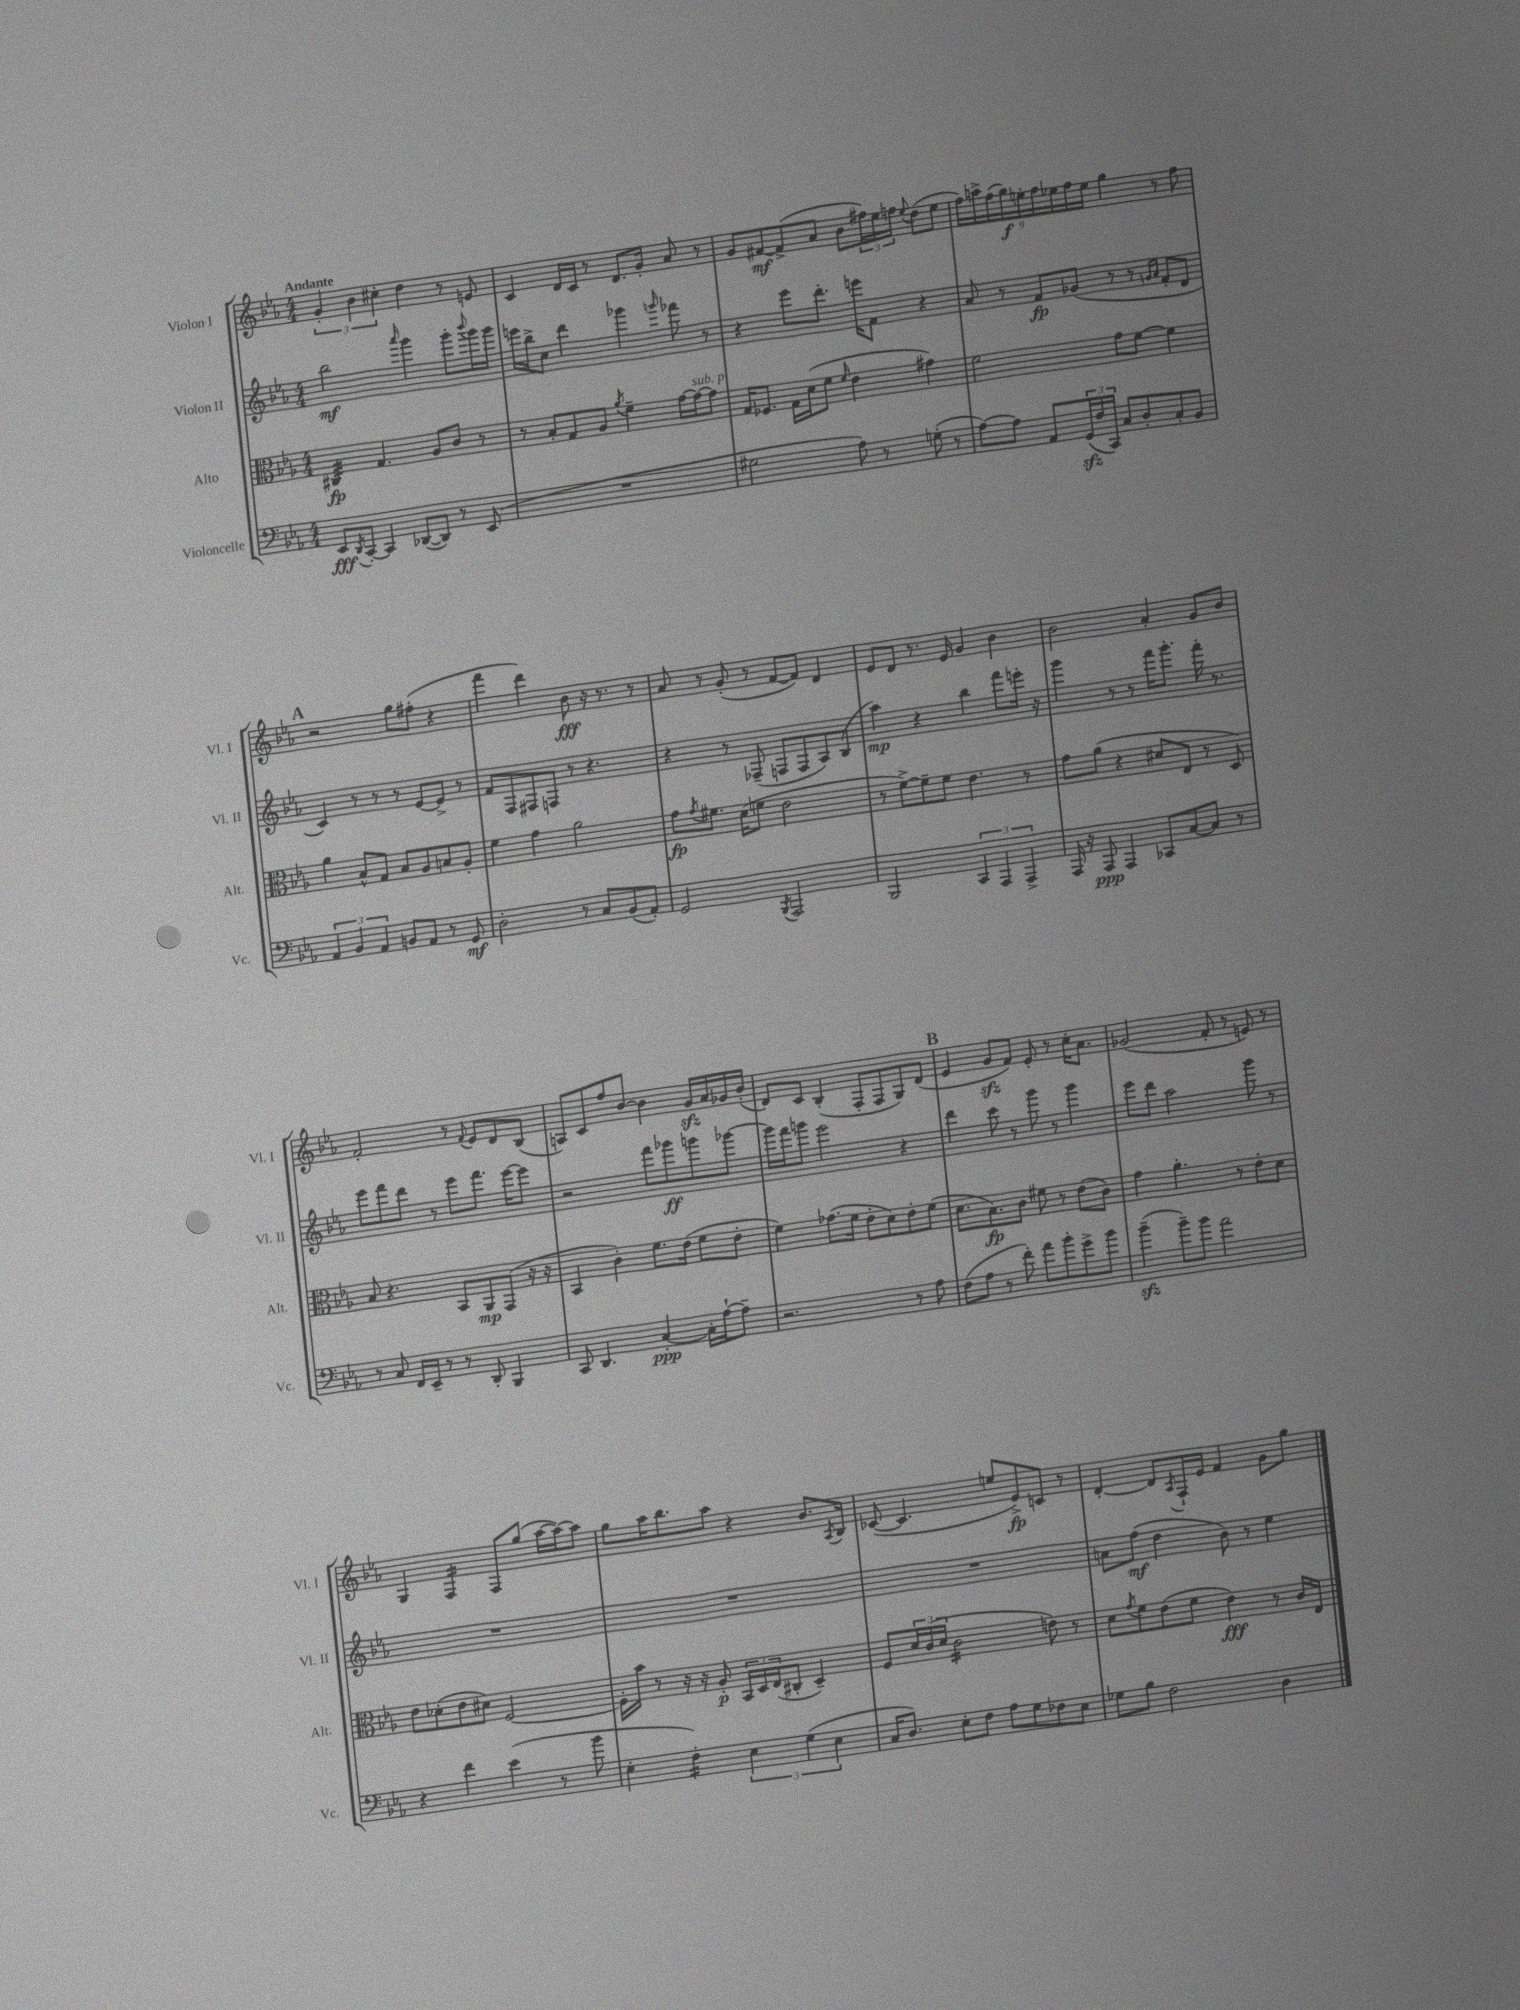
<<
\new StaffGroup <<
\new Staff = "s0" \with { instrumentName = "Violon I" shortInstrumentName = "Vl. I" } {
    \clef treble \key ees \major \numericTimeSignature \time 4/4 \tempo "Andante"
    \tuplet 3/2 { g'4-. bes'4 cis''4-. } d''4 r8 e'8 |
    c'4 d'16 c'16 r8 d'8. g'16-. aes'8 r8 |
    g'8 fis'8~\mf fis'8->( aes'8 bes'8 \tuplet 3/2 { fis''16) ees''16 f''16 } \appoggiatura { ees''8 } d''8( ees''8 |
    \tuplet 9/8 { f''16) a''16-> f''16( g''16\f) e''16-. f''16 ees''16 f''16 ees''16 } g''4 r8 f''8 |
    \mark \markup { \bold "A" } r2 g''8 fis''8-.( r4 |
    f'''4 d'''4) bes'8\fff r16 r8. r8 |
    aes'8 r8 g'8-.( r8 f'8~ f'8) d'4 |
    ees'8 d'8 r8. ees'16 g'4 bes'4 |
    bes'2 aes'4-. g'8 bes'8 |
    f'2-. r8 \appoggiatura { f'8 } ees'8 d'8 bes8( |
    a8) c'8 f''8 bes'8~ bes'4 g'16\sfz aes'16 ges'16 bes'16-.( |
    d'8) c'8 bes4-.( f8-. f8 g8) d'8( |
    \mark \markup { \bold "B" } ees'4 g'8\sfz f'8) ees'8-. r8 c''16-. aes'8. |
    ges'2( f'8-. r8 e'8) r8 |
    g4 f4:16 f8 g''8( aes''16~ aes''16~) aes''8 |
    g''8 aes''16 bes''8. aes''8 r4 bes'8. \acciaccatura { aes8 } bes16 |
    ces'8~( ces'4. e''8 ees'8->\fp) c'8 r8 |
    d'4~-. d'8 \acciaccatura { aes8 } f16-! ees'16 f'4 g'8 g''8 \bar "|." |
}
\new Staff = "s1" \with { instrumentName = "Violon II" shortInstrumentName = "Vl. II" } {
    \clef treble \key ees \major \numericTimeSignature \time 4/4
    bes''2\mf \grace { aes'''16 } g'''4 g'''8-. \appoggiatura { bes'''8 } g'''16 g'''16 |
    e'''16 bes''16-> c''8 d'''4 ges'''4 \grace { g'''16 } fes'''8 r8 |
    r4 ees'''8 d'''8.-. e'''16 f'8 r4 |
    aes'8 r8 f'8\fp ges'8( r8 r8 \grace { g'16 aes'16 } f'8-. d'8 |
    \mark \markup { \bold "A" } c'4) r8 r8 r8 ees'8~ ees'8-> r8 |
    f'8 f8 fis8 f8 r8 r4. |
    r4 r8 fes8--( f8 f8 aes8) bes8( |
    aes''4\mp) r4 bes''4 f'''8 e'''16-. r16 |
    g'''4 r8 r8 f'''16 g'''8.-. f'''16-. r8. |
    ees'''8 f'''8 d'''8 r8 ees'''8 f'''8. ees'''16~ ees'''8 |
    r2 f'''8 ges'''8\ff g'''8 ges'''8~ |
    ges'''16 f'''16 g'''8 ees'''2 r4 |
    \mark \markup { \bold "B" } d'''4 c'''8 r8 g'''8 r8 g'''4 |
    ees'''8 d'''8 aes''2 g'''8 r8 |
    R1 |
    R1 |
    R1 |
    a'8 f''8\mf( d''4 bes'8) r8 ees''4 \bar "|." |
}
\new Staff = "s2" \with { instrumentName = "Alto" shortInstrumentName = "Alt." } {
    \clef alto \key ees \major \numericTimeSignature \time 4/4
    cis4:32\fp g4. aes8 c'8 r8 |
    r8 bes8-. g8 aes8 \acciaccatura { aes'8 } f'4-- g'16~ g'16~^\markup { \italic "sub. p" } g'8 |
    g16 fes8. g16 d'16( f'8 \grace { f'16 } ees'4 gis'4) |
    f'2 g'8 f'8~ f'4 |
    \mark \markup { \bold "A" } aes'4 bes8-^ g8 bes8 aes8 b8 aes8-. |
    f'4 g'4 aes'2 |
    g'8\fp \acciaccatura { g'8 } fis'8. d'16( f'8 ees'2 |
    r8 f'8~->) f'8-- f'8 ees'4. r8 |
    g'8 aes'8( r4 dis'8 ees8 r8 d8) |
    bes8 r4. bes,8 aes,8\mp g,8( r16 r16 |
    bes,4 c'4-.) f'8. ees'16( f'8 ees'8-. |
    f'4) ges'8.( f'16 ees'8-. d'8) ees'8-. f'8( |
    \mark \markup { \bold "B" } d'8. bes8.\fp) c'8 fis'8 r8 ees'8( c'8) |
    g'4 aes'4.-. r8 ees'8-. d'8 |
    ees'8 des'8-.( ees'8 dis'8) f2~ |
    f16-. bes'16 r8 r16 r16 aes8-.\p \tuplet 3/2 { bes,16 d16 ees16( } cis8-. d4--) |
    f8 \tuplet 3/2 { d'16 c'16( d'16 } c'2:16 e'8) r8 |
    d'8 \acciaccatura { g'8 } f'8 ees'8( f'8 ees'4\fff) r8 c'16 ees16 \bar "|." |
}
\new Staff = "s3" \with { instrumentName = "Violoncelle" shortInstrumentName = "Vc." } {
    \clef bass \key ees \major \numericTimeSignature \time 4/4
    ees,8\fff \acciaccatura { d,8 } c,8~-. c,4 des,8~( des,8) r8 ees,8( |
    R1 |
    gis2 aes8) r8 g8-.( r8 |
    aes8~) aes8 aes,8 \tuplet 3/2 { g,16\sfz( f16 c,16) } c8 d8-. c8-. bes,8 |
    \mark \markup { \bold "A" } \tuplet 3/2 { aes,4 bes,4 aes,4 } b,8 aes,8 r8 g,8\mf |
    d2-. r8 c8 bes,8( aes,8-.) |
    g,2 \acciaccatura { bes,,8 } aes,,2 |
    bes,,2 \tuplet 3/2 { c,4 aes,,4 aes,,4-> } |
    aes,,16 r16 aes,,8\ppp aes,,4 ces,8 c8~ c8 r8 |
    r8 c8 f,16 ees,16-- r8 r8 d,8-. bes,,4 |
    c,8 d,4. c4~-.\ppp c16-. aes16~-! aes8-- |
    r2. r8 aes8 |
    \mark \markup { \bold "B" } f8( aes8 r8 f'8-.) aes'8 bes'8-. g'8-> bes'8 |
    bes'4--\sfz( bes'8--) bes'8 aes'2 |
    r4 f'4 ees'4( r8 bes'8 |
    ees4-. f4:16-.) \tuplet 3/2 { ees4 g4( ees4 } |
    c16 d8.) ees8-. f8 aes8 g8 fes8 ees8 |
    ges8 bes8 f2 d4 \bar "|." |
}
>>
>>
\layout { \context { \Score \remove "Bar_number_engraver" } }
